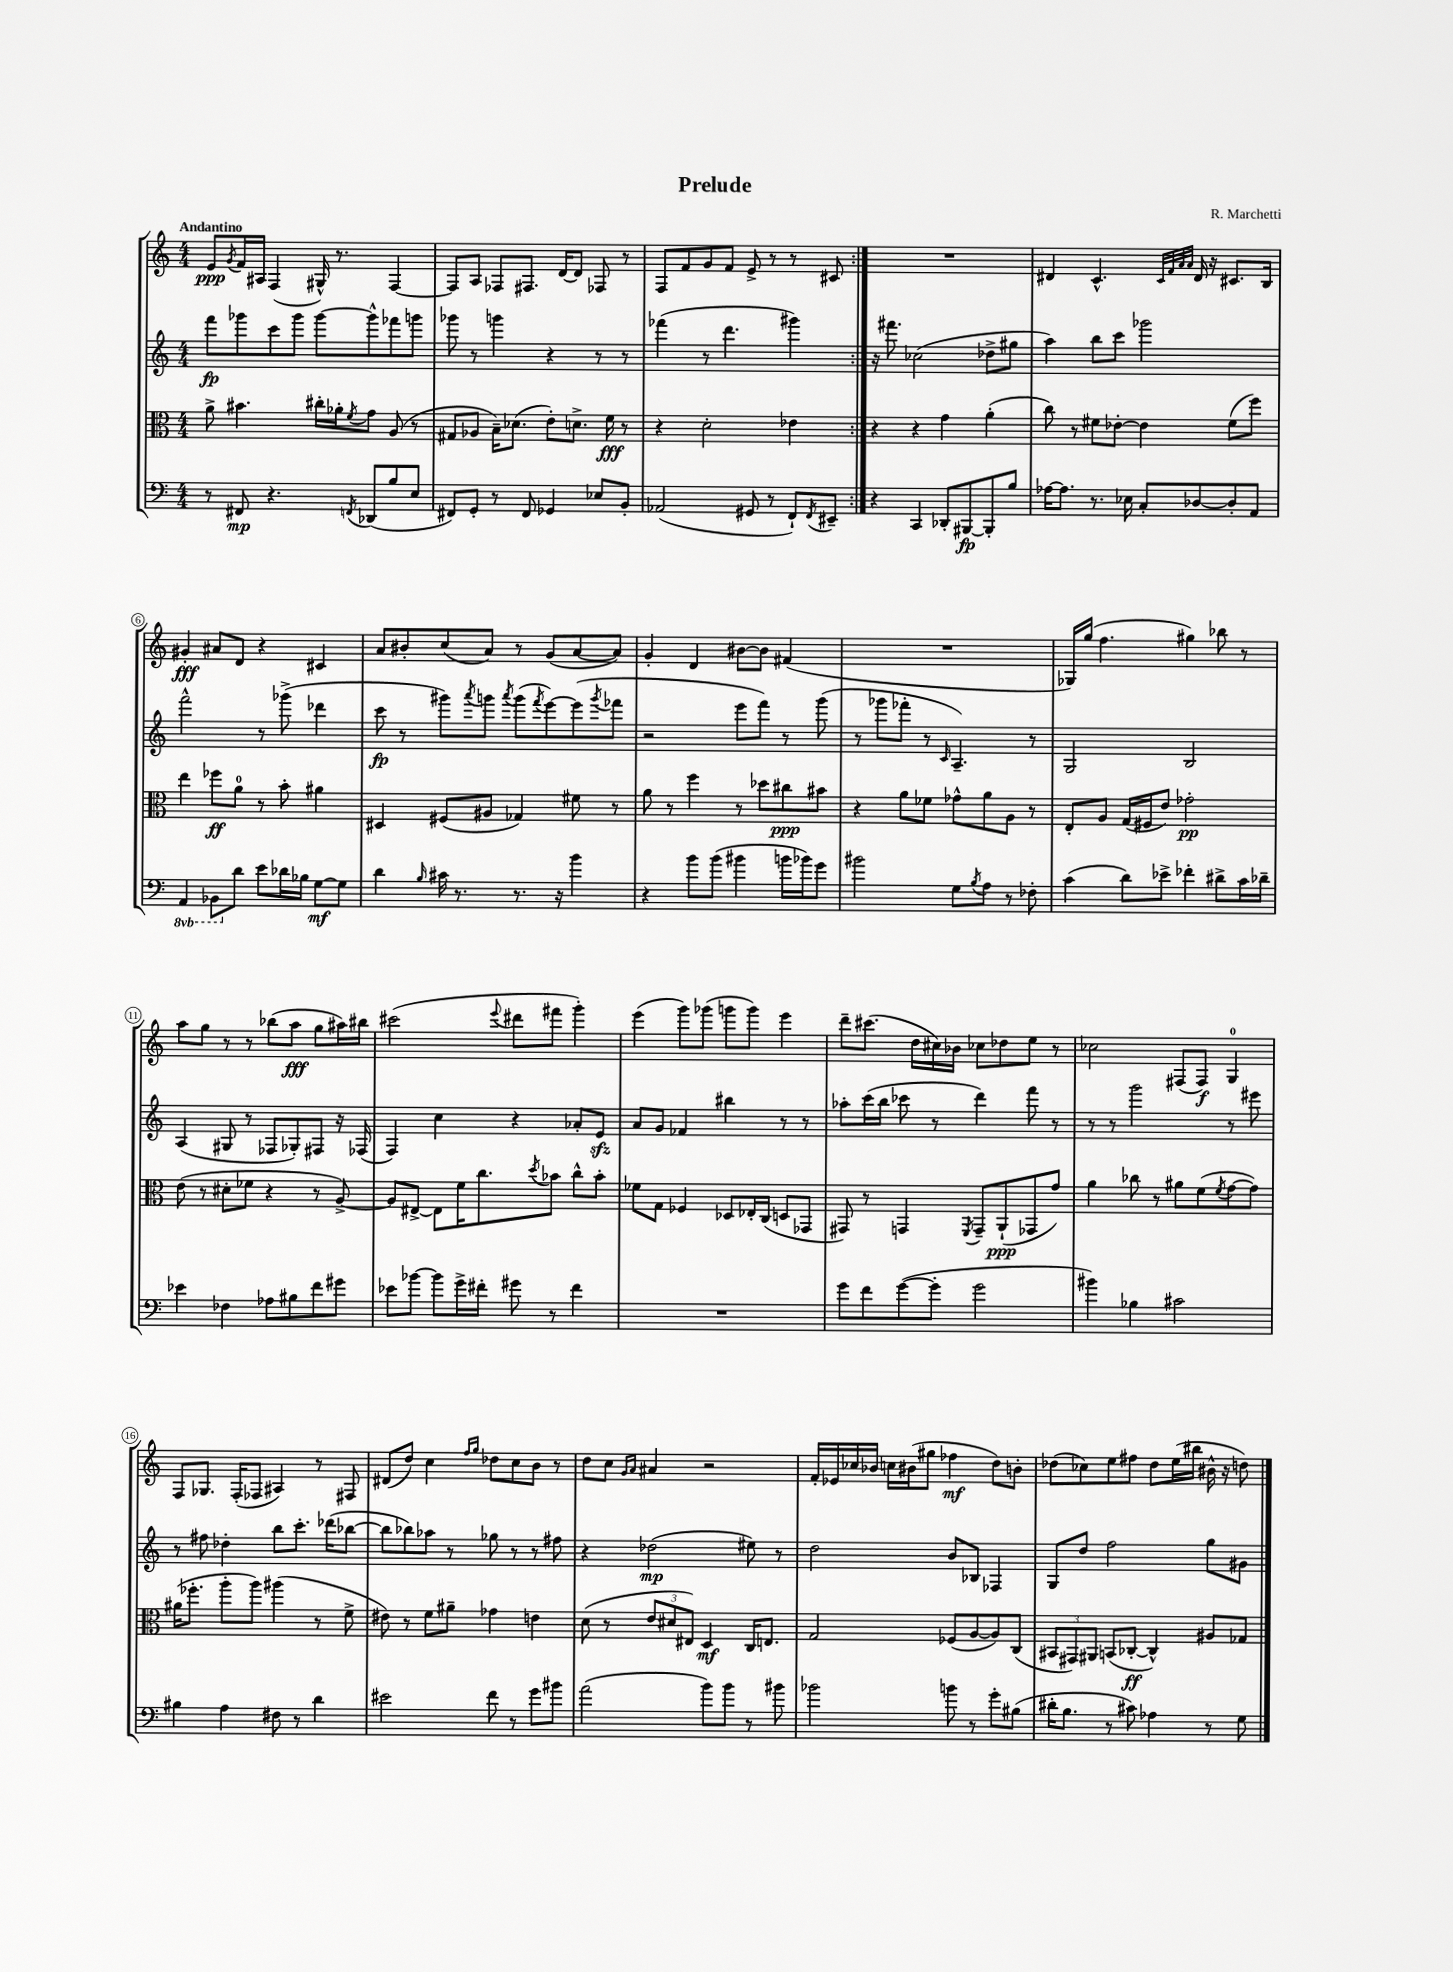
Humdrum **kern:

**kern	**dynam	**kern	**dynam	**kern	**dynam	**kern	**dynam
*part4	*part4	*part3	*part3	*part2	*part2	*part1	*part1
*staff4	*staff4	*staff3	*staff3	*staff2	*staff2	*staff1	*staff1
*clefF4	*	*clefC3	*	*clefG2	*	*clefG2	*
*k[]	*	*k[]	*	*k[]	*	*k[]	*
*M4/4	*	*M4/4	*	*M4/4	*	*M4/4	*
=1	=1	=1	=1	=1	=1	=1	=1
!	!	!	!	!	!	!LO:TX:a:B:t=Andantino	!
8r	.	8a^\	.	8fff\L	fp	8e/L	ppp
.	.	.	.	.	.	8qg/	.
8FF#X/	mp	4.b#X\	.	8ggg-X\	.	16f/L	.
.	.	.	.	.	.	16A#X/JJ	.
4.r	.	.	.	8ccc\	.	(4F/	.
.	.	.	.	8ggg-\J	.	.	.
.	.	16cc#X'\LL	.	[8ggg-\L	.	16G#X^^/)	.
.	.	16a-X'\J	.	.	.	8.r	.
8qFFn/	.	8qf/	.	.	.	.	.
(8DD-X/L	.	8g\J	.	8ggg-^^\]	.	.	.
8B/	.	(8A/	.	8fff-X\	.	[4F/	.
8E/J	.	8r	.	8gggn\J	.	.	.
=2	=2	=2	=2	=2	=2	=2	=2
8FF#X/L)	.	8G#X/L	.	8ggg-X\	.	8F/L]	.
8GG'/J	.	8A-X/J	.	8r	.	8A/J	.
8r	.	16B~\KL)	.	4gggn\	.	8F-X/L	.
.	.	(8.d-X\J	.	.	.	.	.
8FF#/	.	.	.	.	.	8.F#X/J	.
4GG-X/	.	8e'\L)	.	4r	.	.	.
.	.	.	.	.	.	[16d/KL	.
.	.	8.dn^\J	.	.	.	8d/J]	.
8E-X/L	.	.	.	8r	.	8F-X/	.
.	.	16f\	fff	.	.	.	.
8BB'/J	.	8r	.	8r	.	8r	.
=3	=3	=3	=3	=3	=3	=3	=3
(2AA-X/	.	4r	.	(4fff-X\	.	8F/L	.
.	.	.	.	.	.	8f/	.
.	.	2d'\	.	8r	.	8g/	.
.	.	.	.	4.ddd\	.	8f/J	.
8GG#X/	.	.	.	.	.	8e^/	.
8r	.	.	.	.	.	8r	.
8FF`/L)	.	4e-X\	.	4ggg#X\)	.	8r	.
8qFF/	.	.	.	.	.	.	.
8EE#X~/J	.	.	.	.	.	8c#X/	.
=4:|!	=4:|!	=4:|!	=4:|!	=4:|!	=4:|!	=4:|!	=4:|!
4r	.	4r	.	16r	.	1r	.
.	.	.	.	8.fff#X\	.	.	.
4CC/	.	4r	.	(2cc-X\	.	.	.
8DD-X'/L	.	4g\	.	.	.	.	.
[8BBB#X/	fp	.	.	.	.	.	.
8BBB#'/]	.	(4a'\	.	8dd-X^\L	.	.	.
8B/J	.	.	.	8gg#X\J	.	.	.
=5	=5	=5	=5	=5	=5	=5	=5
[16A-X\KL	.	8cc\)	.	4aa\)	.	4d#X/	.
8.A-\J]	.	.	.	.	.	.	.
.	.	8r	.	.	.	.	.
8.r	.	8f#X\L	.	8bb\L	.	4.c^^/	.
.	.	[8e-X'\J	.	8ccc\J	.	.	.
16E-X\	.	.	.	.	.	.	.
8C'/L	.	4e-\]	.	2ggg-X\	.	.	.
.	.	.	.	.	.	32qqc/LLL	.
.	.	.	.	.	.	32qqf/	.
.	.	.	.	.	.	32qqa/	.
.	.	.	.	.	.	32qqa/JJJ	.
[8D-X/	.	.	.	.	.	16d#/	.
.	.	.	.	.	.	16r	.
8D-'/]	.	(8f#\L	.	.	.	8.c#X/L	.
8AA/J	.	8ff\J)	.	.	.	.	.
.	.	.	.	.	.	16B/Jk	.
!!LO:LB:g=z
=6	=6	=6	=6	=6	=6	=6	=6
*8ba	*	*	*	*	*	*	*
4AAA/	.	4ee\	.	2fff^^\	.	4g#X'/	fff
8BBB-X\L	.	8ff-X\L	ff	.	.	8a#X/L	.
*X8ba	*	*	*	*	*	*	*
8d\J	.	8a\J	.	.	.	8d/J	.
8e\L	.	8r	.	8r	.	4r	.
16d-X\L	.	8b'\	.	(8ggg-X^\	.	.	.
16B-X\JJ	.	.	.	.	.	.	.
[8G\L	mf	4a#X\	.	4ddd-X\	.	4c#X/	.
8G\J]	.	.	.	.	.	.	.
=7	=7	=7	=7	=7	=7	=7	=7
4d\	.	4D#X/	.	8ccc\	fp	8a/L	.
.	.	.	.	8r	.	8b#X'/	.
16qqB/	.	.	.	.	.	.	.
16c#X\	.	(8F#X/L	.	8ggg#X\L)	.	(8cc/	.
8.r	.	.	.	.	.	.	.
.	.	.	.	8qaaa/	.	.	.
.	.	8A#X/J	.	8gggn\J	.	8a/J)	.
.	.	.	.	8qaaa/	.	.	.
8.r	.	4G-X/)	.	(8ggg\L	.	8r	.
.	.	.	.	8qfff/	.	.	.
.	.	.	.	[8eee\)	.	(8g/L	.
16r	.	.	.	.	.	.	.
4b\	.	8f#X\	.	(8eee\]	.	[8a/	.
.	.	.	.	8qggg/	.	.	.
.	.	8r	.	8fff-X\J	.	8a/J])	.
=8	=8	=8	=8	=8	=8	=8	=8
4r	.	8a\	.	2r	.	4g'/	.
.	.	8r	.	.	.	.	.
8b\L	.	4ff\	.	.	.	4d/	.
(8b\J	.	.	.	.	.	.	.
4b#X\	.	8r	.	8eee\L	.	[8b#X\L	.
.	.	8dd-X\L	.	8fff\J)	.	8b#\J]	.
16bn\LL	.	8cc#X\	ppp	8r	.	(4f#X/	.
16b-X\J)	.	.	.	.	.	.	.
8g\J	.	8b#X\J	.	(8ggg\	.	.	.
=9	=9	=9	=9	=9	=9	=9	=9
2b#X\	.	4r	.	8r	.	1r	.
.	.	.	.	8ggg-X\L	.	.	.
.	.	8a\L	.	8fff-X'\J	.	.	.
.	.	8f-X\J	.	8r	.	.	.
.	.	.	.	16qqc/	.	.	.
8G\L	.	8g-X^^\L	.	4.A~/)	.	.	.
8qB/	.	.	.	.	.	.	.
8A\J	.	8a\	.	.	.	.	.
8r	.	8A\J	.	.	.	.	.
8F-X'\	.	8r	.	8r	.	.	.
=10	=10	=10	=10	=10	=10	=10	=10
(4c\	.	8E'/L	.	2G/	.	16G-X/LL)	.
.	.	.	.	.	.	(16gg/JJ	.
.	.	8A/J	.	.	.	4.ff\	.
8d\L)	.	(16G/LL	.	.	.	.	.
.	.	16F#X/J	.	.	.	.	.
8e-X^\J	.	8e/J)	.	.	.	.	.
4f-X'\	.	2g-X'\	pp	2B/	.	4gg#X\)	.
8d#X^\L	.	.	.	.	.	8bb-X\	.
16c\L	.	.	.	.	.	8r	.
16d-X~\JJ	.	.	.	.	.	.	.
!!LO:LB:g=z
=11	=11	=11	=11	=11	=11	=11	=11
4e-X\	.	(8e\	.	(4A/	.	8aa\L	.
.	.	8r	.	.	.	8gg\J	.
4F-X\	.	8d#X'\L	.	8G#X/	.	8r	.
.	.	8f-X\J	.	8r	.	8r	.
8A-X\L	.	4r	.	8F-X/L	.	(8bb-X\L	.
8B#X\	.	.	.	8G-X'/)	.	8aa\J	fff
8f\	.	8r	.	8F#X/J	.	8gg\L	.
8g#X\J	.	[8A^/)	.	16r	.	16aa#X\L)	.
.	.	.	.	(16F-X/	.	16bb#X\JJ	.
=12	=12	=12	=12	=12	=12	=12	=12
8e-X\L	.	8A/L]	.	4F/)	.	(2ccc#X\	.
[8b-X\J	.	[8E#X^/J	.	.	.	.	.
8b-\L]	.	8E#\L]	.	4cc\	.	.	.
16g^\L	.	16f\K	.	.	.	.	.
16f#X'\JJ	.	8.cc\	.	.	.	.	.
.	.	.	.	.	.	8qqeee/	.
8g#X\	.	.	.	4r	.	8ddd#X\L	.
.	.	8qdd/	.	.	.	.	.
8r	.	8b-X\J	.	.	.	8fff#X\J	.
4f#\	.	8cc^^\L	.	8a-X'/L	.	4ggg'\)	.
.	.	8b-'\J	.	8ezz/J	.	.	.
=13	=13	=13	=13	=13	=13	=13	=13
1r	.	8f-X\L	.	8a/L	.	(4eee\	.
.	.	8G\J	.	8g/J	.	.	.
.	.	4F-X/	.	4f-X/	.	8ggg\L)	.
.	.	.	.	.	.	(8ggg-X\J	.
.	.	8D-X/L	.	4bb#X\	.	8gggn\L	.
.	.	16E-X'/L	.	.	.	8ggg\J)	.
.	.	(16C/JJ	.	.	.	.	.
.	.	8Dn/L	.	8r	.	4eee\	.
.	.	8GG-X/J	.	8r	.	.	.
=14	=14	=14	=14	=14	=14	=14	=14
8g\L	.	8GG#X/)	.	8aa-X'\L	.	8ddd~\L	.
8f\	.	8r	.	(16ccc\L	.	(8.ccc#X\J	.
.	.	.	.	16bb\JJ	.	.	.
([8g\	.	4GGn/	.	8ccc-X\	.	.	.
.	.	.	.	.	.	16dd\LL	.
8g'\J]	.	.	.	8r	.	16cc#X\)	.
.	.	.	.	.	.	16b-X\JJ	.
.	.	8qFF/	.	.	.	.	.
2g\	.	8GG~/L	.	4ddd\)	.	8cc-X\L	.
.	.	(8AA`/	ppp	.	.	8dd-X\	.
.	.	8GG-X/	.	8fff\	.	8ee\J	.
.	.	8g/J)	.	8r	.	8r	.
=15	=15	=15	=15	=15	=15	=15	=15
4b#X\)	.	4a\	.	8r	.	2cc-X\	.
.	.	.	.	8r	.	.	.
4B-X\	.	8cc-X\	.	2ggg\	.	.	.
.	.	8r	.	.	.	.	.
2c#X\	.	8a#X\L	.	.	.	(8F#X/L	.
.	.	(8f\	.	.	.	8F#/J)	f
.	.	8qf/	.	.	.	.	.
.	.	[8g\	.	8r	.	4G/	.
.	.	8g\J])	.	8eee#X\	.	.	.
!!LO:LB:g=z
=16	=16	=16	=16	=16	=16	=16	=16
4B#X\	.	(16a#X\KL	.	8r	.	8F/L	.
.	.	8.ff-X'\J	.	.	.	.	.
.	.	.	.	8ff#X\	.	8.G-X/J	.
4A\	.	8aa'\L	.	4dd-X'\	.	.	.
.	.	.	.	.	.	(16F'/KL	.
.	.	8aa\J)	.	.	.	8F-X/J	.
8F#X\	.	(4aa#X\	.	8bb\L	.	4A#X/)	.
8r	.	.	.	8.ccc'\J	.	.	.
4d\	.	8r	.	.	.	8r	.
.	.	.	.	(16ddd-X\KL	.	.	.
.	.	8f^\	.	[8bb-X\J	.	8F#X/	.
=17	=17	=17	=17	=17	=17	=17	=17
2e#X\	.	8e#X\)	.	8bb-\L]	.	(8d#X/L	.
.	.	8r	.	8bb-X\)	.	8dd/J)	.
.	.	8f\L	.	8aa-X\J	.	4cc\	.
.	.	8a#X~\J	.	8r	.	.	.
.	.	.	.	.	.	16qqff/LL	.
.	.	.	.	.	.	16qqgg/JJ	.
8f\	.	4g-X\	.	8gg-X\	.	8dd-X\L	.
8r	.	.	.	8r	.	8cc\	.
8g\L	.	4en\	.	8r	.	8b\J	.
8b#X\J	.	.	.	8ff#X\	.	8r	.
=18	=18	=18	=18	=18	=18	=18	=18
(2a\	.	(8d\	.	4r	.	8dd\L	.
.	.	8r	.	.	.	8cc\J	.
.	.	.	.	.	.	16qqg/LL	.
.	.	.	.	.	.	16qqa/JJ	.
.	.	12e/L	.	(2dd-X\	mp	4a#X/	.
.	.	12d#X/	.	.	.	.	.
.	.	12E#X/J)	.	.	.	.	.
8b\L)	.	4D/	mf	.	.	2r	.
8b\J	.	.	.	.	.	.	.
8r	.	16C/KL	.	8ee#X\)	.	.	.
.	.	8.En/J	.	.	.	.	.
8b#X\	.	.	.	8r	.	.	.
=19	=19	=19	=19	=19	=19	=19	=19
2b-X\	.	2G/	.	2dd\	.	16f'/LL	.
.	.	.	.	.	.	16e-X/	.
.	.	.	.	.	.	16cc-X/	.
.	.	.	.	.	.	16b-X/JJ	.
.	.	.	.	.	.	16ccn\LL	.
.	.	.	.	.	.	(16b#X\J	.
.	.	.	.	.	.	8gg#X\J	.
8bn\	.	(8F-X/L	.	8b/L	.	4ff-X\	mf
8r	.	[8A/	.	8B-X/J	.	.	.
8g'\L	.	8A/])	.	4F-X/	.	8dd\L)	.
(8B#X\J	.	(8C/J	.	.	.	8bn'\J	.
=20	=20	=20	=20	=20	=20	=20	=20
16d#X'\KL	.	12BB#X/L	.	8G/L	.	(8dd-X\L	.
8.B\J	.	.	.	.	.	.	.
.	.	12GG#X/)	.	.	.	.	.
.	.	.	.	8dd/J	.	8cc-X\)	.
.	.	12AA#X/J	.	.	.	.	.
8r	.	(8BBn/L	.	2ff\	.	8ee\	.
8c#X\)	.	[8C-X'/J	ff	.	.	8ff#X\J	.
4A-X\	.	4C-^^/])	.	.	.	8dd-\L	.
.	.	.	.	.	.	(16ee\L	.
.	.	.	.	.	.	16bb#X\JJ	.
8r	.	8A#X/L	.	8gg\L	.	16b#X^^\	.
.	.	.	.	.	.	16r	.
8G\	.	8G-X/J	.	8g#X\J	.	8ddn\)	.
==	==	==	==	==	==	==	==
*-	*-	*-	*-	*-	*-	*-	*-
